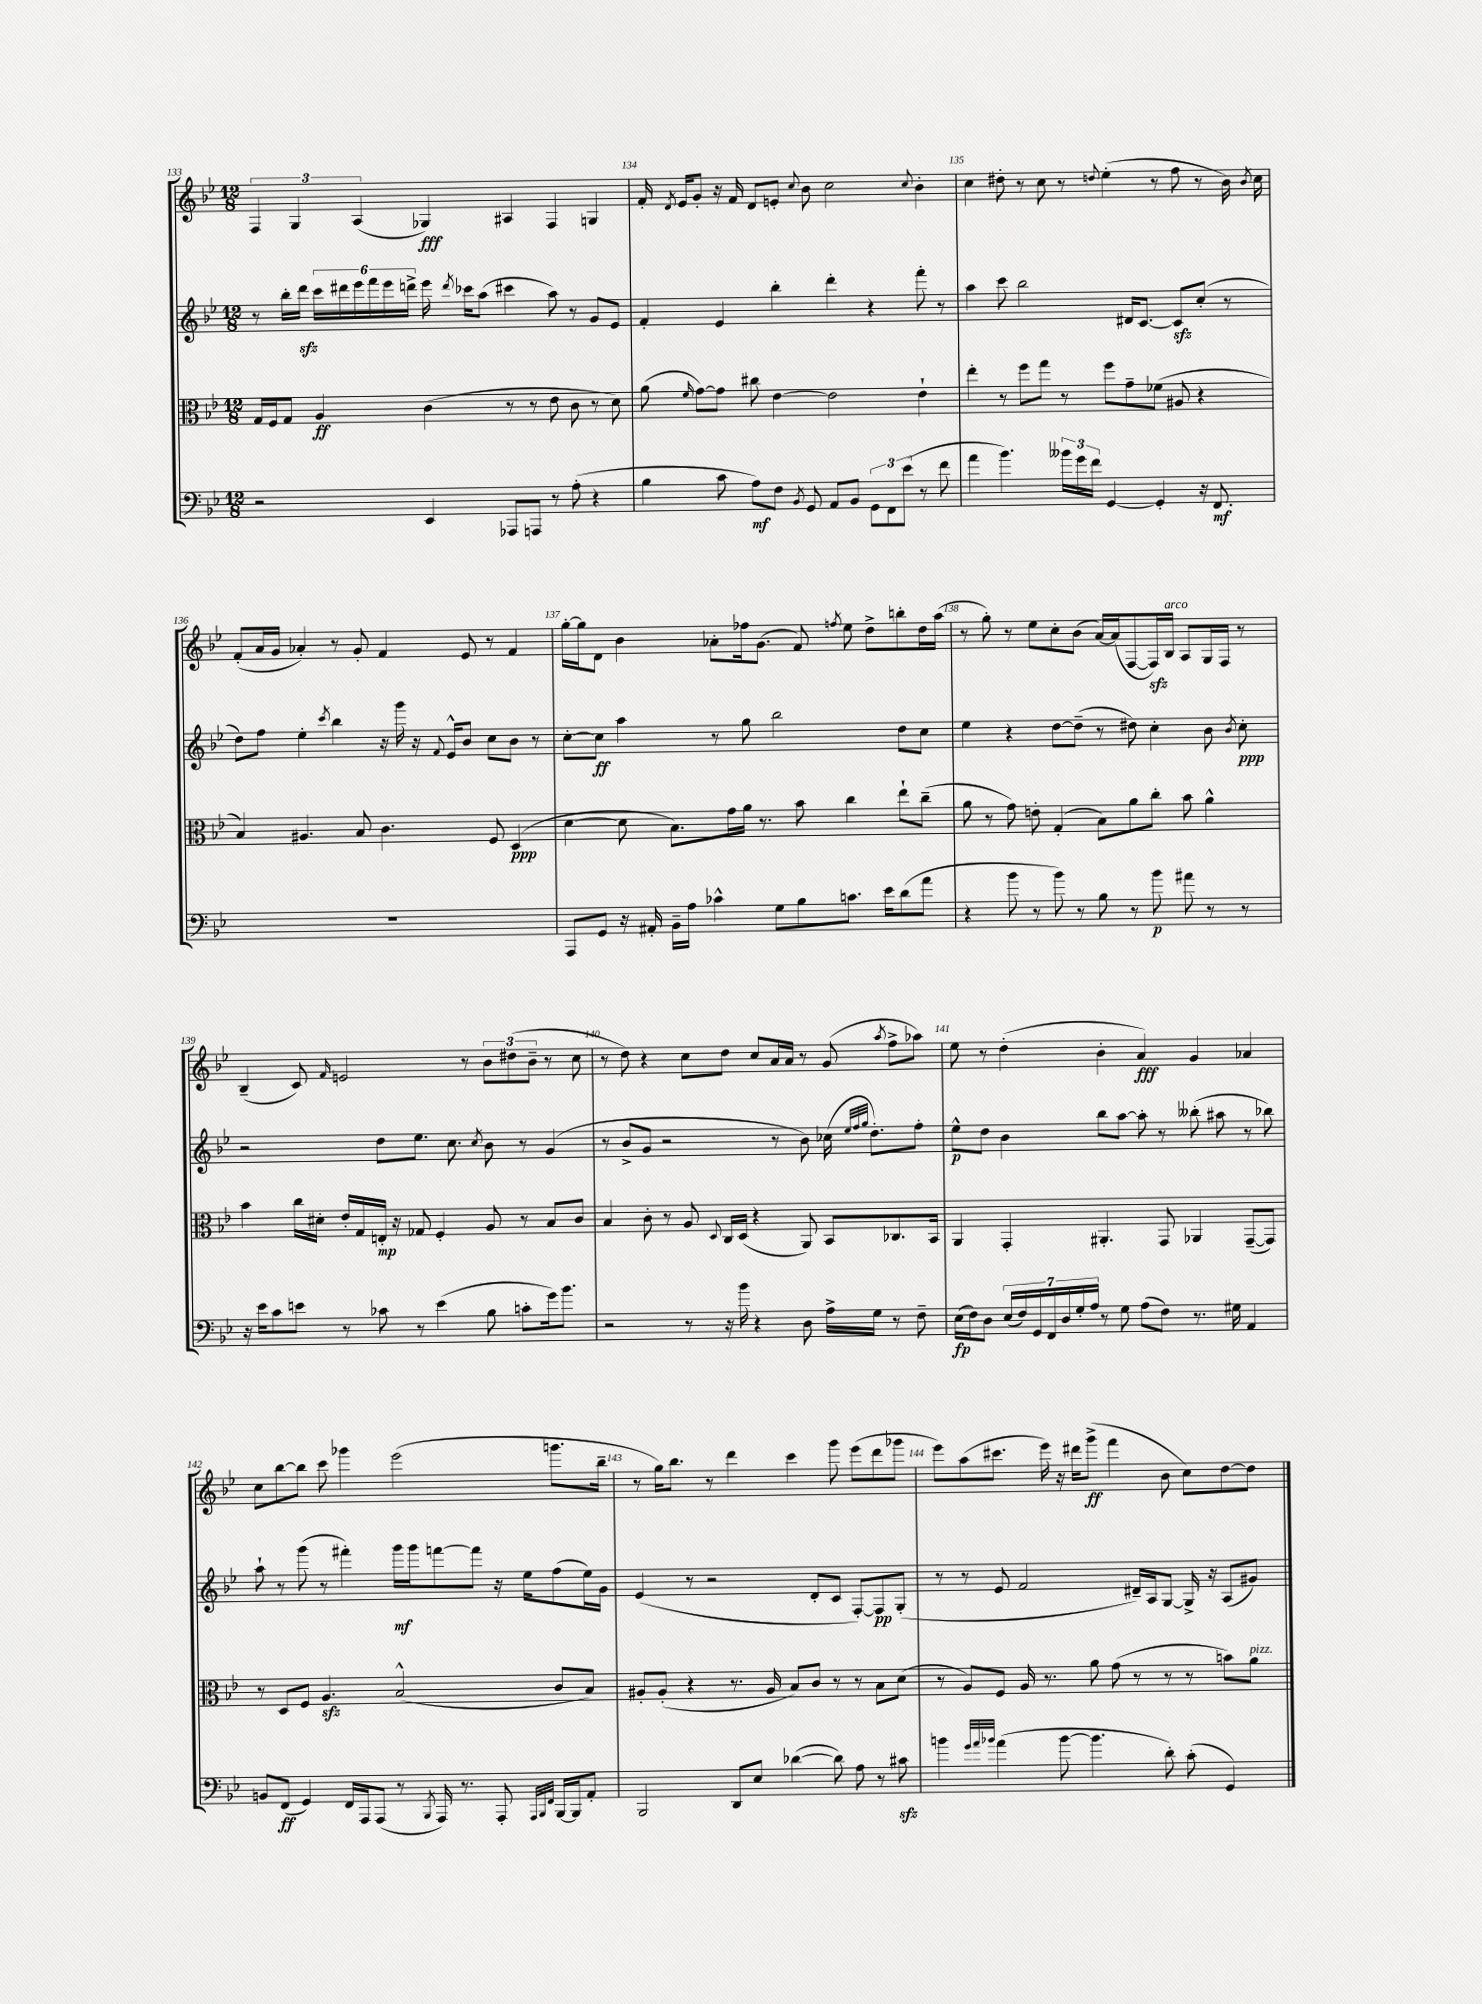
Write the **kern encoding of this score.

**kern	**kern	**kern	**kern
*staff4	*staff3	*staff2	*staff1
*clefF4	*clefC3	*clefG2	*clefG2
*k[b-e-]	*k[b-e-]	*k[b-e-]	*k[b-e-]
*M12/8	*M12/8	*M12/8	*M12/8
2r	16G	8r	6F
.	16F	.	.
.	8G	16bb-'	.
.	.	.	6G
.	.	16ddd	.
.	4A	24ccc	.
.	.	24ddd#	.
.	.	24eee-	(6A
.	.	24fff	.
.	.	24eee-	.
.	.	24ddd^	.
4EE-	(4c	16eee-	4G-)
.	.	8qddd	.
.	.	16ccc-	.
.	.	(8aa	.
8AAA-	8r	4ccc#	4A#
8AAA	8r	.	.
8r	8e-	8aa)	4F
(8A'	8c	8r	.
4r	8r	8g	4G
.	8d)	8e-	.
=	=	=	=
4B-	(8a	4f'	16f'
.	.	.	8qd
.	.	.	16e-
.	16qqf	.	.
.	[8g)	.	8g'
8c	8g]	4e-	16r
.	.	.	16f
8A)	8cc#	.	8d
8F	[4e-	4bb-'	8e'
8qBB-	.	.	8qqcc
8GG	.	.	8b-
8AA	2e-]	4ddd'	2cc
8BB-	.	.	.
12GG	.	4r	.
12FF	.	.	.
(12e-	.	.	.
.	.	.	8qqcc
8r	4e-`	8fff'	4b-'
8f	.	8r	.
=	=	=	=
4a	4ee-'	4aa	4cc
4.b-)	8r	8ccc	8dd#'
.	8ff	2bb-	8r
.	8gg	.	8cc
24b--	8r	.	8r
24g	.	.	.
24f	.	.	.
.	.	.	8qqdd
[4GG	8ff	.	(4ee-'
.	8g~	16d#	.
.	.	[8.c	.
4GG']	(8f-	.	8r
.	8A#	8c]	8ff
16r	4r	(8cc'	8r
8.FF	.	.	.
.	.	8r	16b-)
.	.	.	8qb-
.	.	.	16cc
=	=	=	=
1.r	4B-)	8dd)	(8f'
.	.	8ff	16a
.	.	.	16g
.	4.A#	4ee-'	4a-')
.	.	8qccc	.
.	.	4bb-	8r
.	8B-	.	8g'
.	4.c	16r	4f
.	.	16ggg	.
.	.	16r	.
.	.	8qqf	.
.	.	16e-^^	.
.	.	8b-	8e-
.	8F	8cc	8r
.	(4D	8b-	4f
.	.	8r	.
=	=	=	=
8AAA	[4d	[8cc'	[16gg'
.	.	.	16gg]
8GG	.	8cc]	8d
16r	8d]	4aa	4b-
16AA#'	.	.	.
16BB-~	8.B-)	.	.
16A	.	.	.
4c-^^	.	8r	8a-'
.	16g	.	.
.	16a	8gg	16ff-
.	8.r	.	(8.g
8G	.	2bb-	.
8B-	8b-	.	8f)
.	.	.	8qff
8.c	4cc	.	8ee-
.	.	.	8dd^
16e-	.	.	.
(8d	8ee-`	8dd	8bb'
8a	(8cc~	8cc	16dd
.	.	.	(16aa
=	=	=	=
4r	8a	4ee-	8r
.	8r	.	8gg')
8b-	8g)	4r	8r
8r	8e'	.	8ee-
8b-)	(4G'	[8dd	8cc'
8r	.	(8dd~]	(8b-
8B-	8B-)	8r	[16a)
.	.	.	(16a]
8r	8a	8dd#)	[8F
8b-	8cc'	4cc'	16F])
.	.	.	16B-
8a#	8b-	.	8A
8r	4a^^	8b-	16G
.	.	.	16F
.	.	8qb-	.
8r	.	8cc'	8r
=	=	=	=
16r	4b-	2r	(4B-~
16e-	.	.	.
8c	.	.	.
8e	16cc	.	8c)
.	16d#'	.	.
.	.	.	16qqf
8r	16e-'	.	2e
.	16G	.	.
8c-	16E'	8dd	.
.	16r	.	.
8r	8G-	8.ee-	.
(4e	4F'	.	.
.	.	8.cc	.
.	.	.	8r
.	.	8qcc	.
8B-	8A	8b-	12b-
.	.	.	(12dd#
8c'	8r	8r	.
.	.	.	12b-~
16g)	8B-	(4g	8r
8.b-	.	.	.
.	8c	.	8cc
=	=	=	=
2r	4B-	8r	8r
.	.	8b-^	8dd)
.	8c'	8g	4r
.	8r	2r	.
8r	8A	.	8cc
.	8qqD	.	.
16r	16C	.	8dd
16b-	(16D	.	.
4r	4r	.	8cc
.	.	8r	16a
.	.	.	16a
8D	8AA)	8b-)	8r
16A^	8BB-	(16cc-	(8g
.	.	32qqee-	.
.	.	32qqff	.
.	.	32qqgg	.
16G	.	8.dd')	.
.	.	.	8qaa
8r	8.C-	.	8ff^
8F~	.	8ff'	8aa-)
.	16BB-	.	.
=	=	=	=
(16E-	4AA	8ee-^^	8ee-
16F)	.	.	.
8D	.	8dd	8r
(28E-	4GG'	4b-	(4dd'
28F)	.	.	.
28GG	.	.	.
28FF	.	.	.
28D	.	.	.
28G'	.	.	.
28A	.	.	.
8r	4.AA#'	8bb-	4b-'
8G	.	[8aa	.
(8A	.	8aa']	4a)
8F)	8GG	8r	.
8.r	4AA-	(8bb--'	4g
.	.	8aa#	.
16G#	.	.	.
4AA	([8GG~	8r	4a-
.	8GG])	8bb-)	.
=	=	=	=
8BB	8r	8aa`	8cc
(8FF	8D	8r	[8bb-
4GG)	8F	(8ggg	8bb-]
.	4.A	8r	8ccc
16FF	.	4fff#')	4ggg-
16AAA	.	.	.
(8AAA	.	.	.
8r	(2B-^^	16ggg	(2eee-
.	.	16ggg	.
8qBBB-	.	.	.
16AAA)	.	[8fff	.
8.r	.	.	.
.	.	8fff]	.
8AAA'	.	16r	.
.	.	16ee-	.
32qqAAA	.	.	.
32qqBBB-	.	.	.
32qqFF	.	.	.
[16BBB-	8c	(8ff	8.ggg
16BBB-]	.	.	.
8AA'	8B-)	16ee-)	.
.	.	16g	16bb-~
=	=	=	=
2BBB-	8A#'	(4e-	8r
.	(8A#'	.	16gg)
.	.	.	8.bb-
.	4r	8r	.
.	.	2r	8r
8DD	8.r	.	4ddd
8E-	.	.	.
.	16A#	.	.
([4d-	8B-)	.	4ccc
.	8c	8d'	.
8d-])	8r	8c	8ggg
8A	8r	[8F')	(8eee-
8r	8B-	8F]	8ddd
8c#	(8d	(8G'	8ggg-
=	=	=	=
4b	8r	8r	8eee-)
.	8A)	8r	(8aa
32qqg	.	.	.
32qqa	.	.	.
32qqb-	.	.	.
(4a	8F	8e-	8.ccc#
.	16A	2f	.
.	8.r	.	16eee-)
[8b-	.	.	16r
.	.	.	16ddd#
4.b-]	8a	.	(8ggg^
.	(8g	.	4fff
.	8r	16d#~)	.
.	.	16A	.
8d')	8r	[8G	8b-
(8c'	8r	16G^]	8cc)
.	.	16r	.
4GG)	8b)	(8A	[8dd
.	8a	8g#)	8dd]
==	==	==	==
*-	*-	*-	*-
